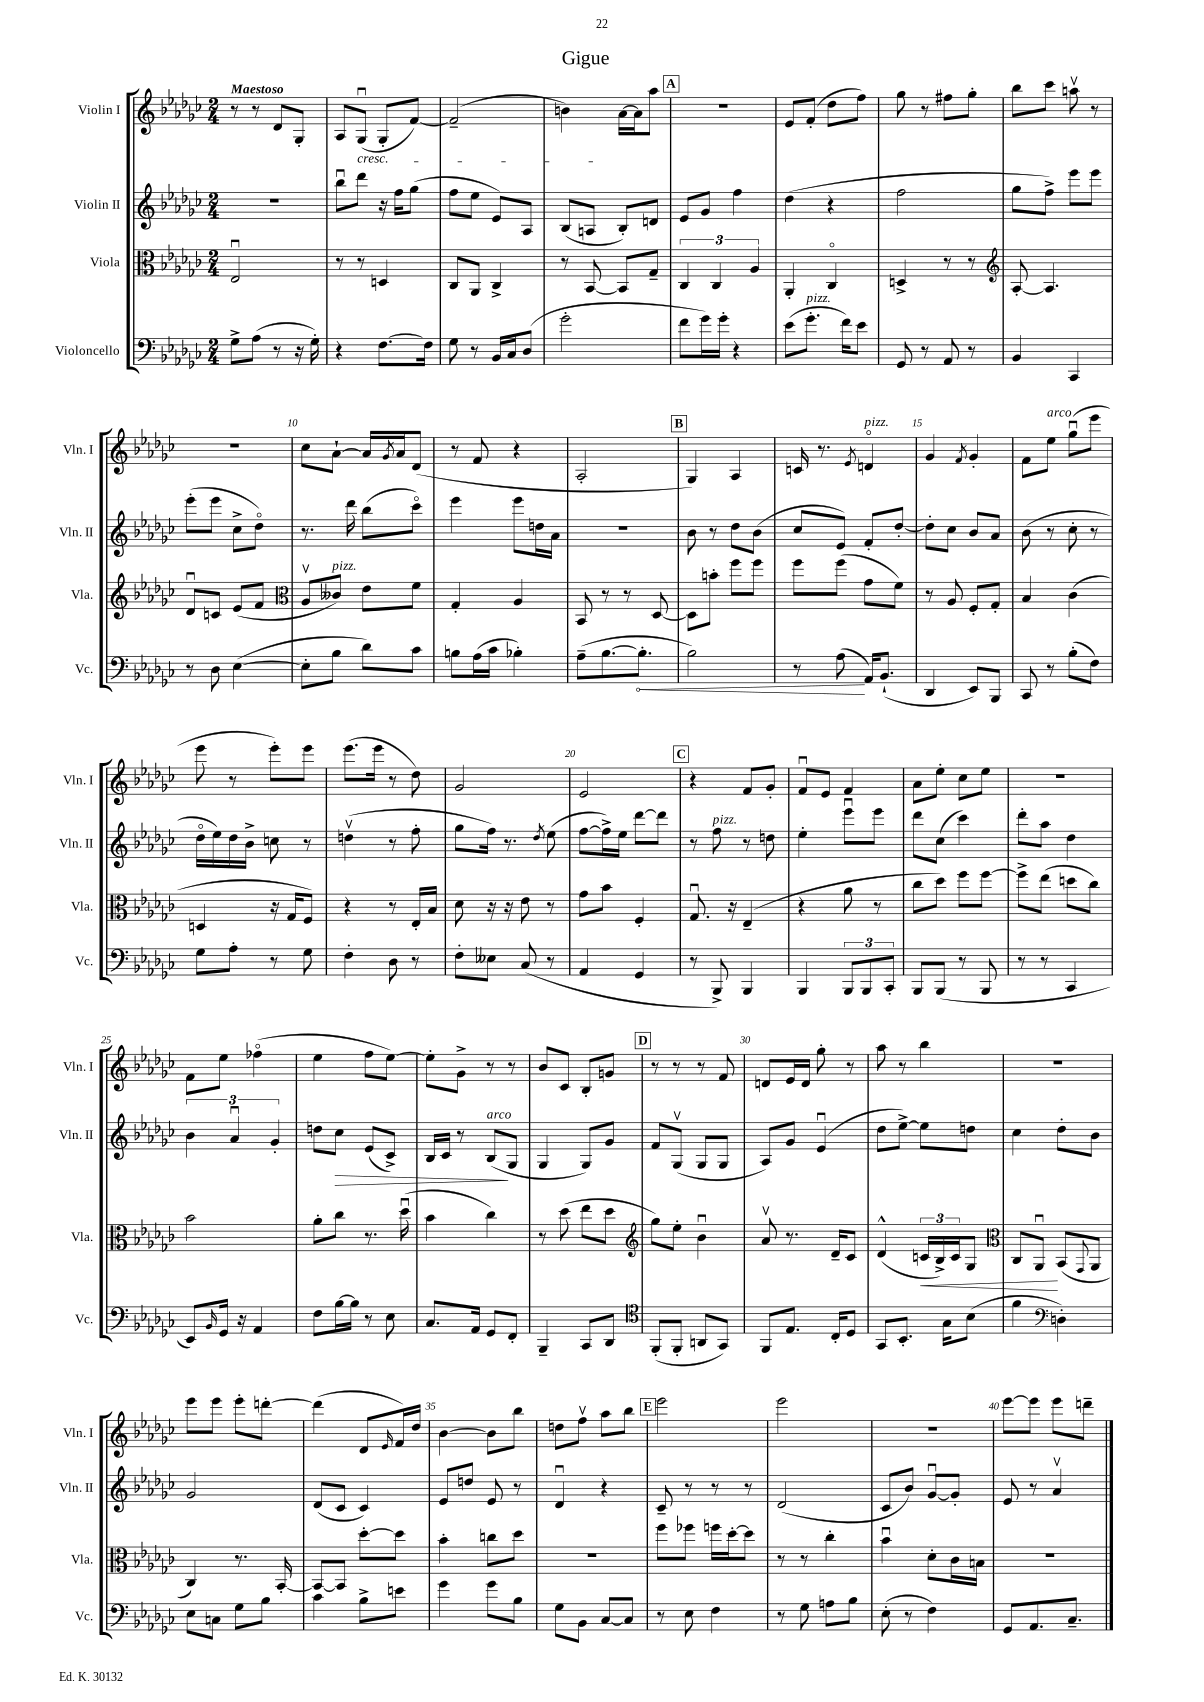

**kern	**dynam	**kern	**dynam	**kern	**dynam	**kern
*part4	*part4	*part3	*part3	*part2	*part2	*part1
*staff4	*staff4	*staff3	*staff3	*staff2	*staff2	*staff1
*I"Violoncello	*	*I"Viola	*	*I"Violin II	*	*I"Violin I
*I'Vc.	*	*I'Vla.	*	*I'Vln. II	*	*I'Vln. I
*clefF4	*	*clefC3	*	*clefG2	*	*clefG2
*k[b-e-a-d-g-c-]	*	*k[b-e-a-d-g-c-]	*	*k[b-e-a-d-g-c-]	*	*k[b-e-a-d-g-c-]
*M2/4	*	*M2/4	*	*M2/4	*	*M2/4
=1	=1	=1	=1	=1	=1	=1
!	!	!	!	!	!	!LO:TX:a:B:t=Maestoso
8G-^\L	.	2E-u/	.	2r	.	8r
(8A-\J	.	.	.	.	.	8r
8r	.	.	.	.	.	8d-/L
16r	.	.	.	.	.	8G-'/J
16G-'\)	.	.	.	.	.	.
=2	=2	=2	=2	=2	=2	=2
4r	.	8r	.	8bb-u\L	.	8A-/L
!	!	!	!	!	!	!LO:TX:b:i:t=cresc.
.	.	8r	.	8ddd-\J	.	(8G-u/J
[8.F\L	.	4Dn/	.	16r	.	8G-'/L
.	.	.	.	16ff\KL	.	.
.	.	.	.	(8gg-\J	.	[8f/J)
16F\Jk]	.	.	.	.	.	.
=3	=3	=3	=3	=3	=3	=3
8G-\	.	8C-/L	.	8ff\L	.	(2f~/]
8r	.	8AA-/J	.	8ee-\J	.	.
16BB-/LL	.	4C-^/	.	8e-/L)	.	.
16C-/J	.	.	.	.	.	.
(8D-/J	.	.	.	8A-/J	.	.
=4	=4	=4	=4	=4	=4	=4
2g-'\	.	8r	.	(8B-/L	.	4bn\)
.	.	[8BB-/	.	8An/J	.	.
.	.	8BB-/L]	.	8B-'/L)	.	[16a-\LL
.	.	.	.	.	.	16a-\J]
.	.	8G-~/J	.	8dn/J	.	8aa-\J
!!LO:REH:place=s1:t=A
=5	=5	=5	=5	=5	=5	=5
8f\L	.	6C-/	.	8e-/L	.	2r
16g-\L)	.	.	.	8g-/J	.	.
.	.	6C-/	.	.	.	.
16g-'\JJ	.	.	.	.	.	.
4r	.	.	.	4ff\	.	.
.	.	6A-/	.	.	.	.
=6	=6	=6	=6	=6	=6	=6
(8e-\L	.	4AA-'/	.	(4dd-\	.	8e-/L
!LO:TX:a:i:t=pizz.	!	!	!	!	!	!
8.g-'\J	.	.	.	.	.	(8f'/J
.	.	4C-/	.	4r	.	8dd-\L
16f\KL)	.	.	.	.	.	.
8e-\J	.	.	.	.	.	8ff\J)
=7	=7	=7	=7	=7	=7	=7
8GG-/	.	4Dn^/	.	2ff\	.	8gg-\
8r	.	.	.	.	.	8r
8AA-/	.	8r	.	.	.	8ff#X\L
8r	.	8r	.	.	.	8gg-'\J
=8	=8	=8	=8	=8	=8	=8
*	*	*clefG2	*	*	*	*
4BB-/	.	[8A-'/	.	8gg-\L	.	8bb-\L
.	.	4.A-/]	.	8ff^\J)	.	8ccc-\J
4CC-/	.	.	.	8eee-\L	.	8aanv\
.	.	.	.	8eee-\J	.	8r
!!LO:LB:g=z
=9	=9	=9	=9	=9	=9	=9
8r	.	8d-u/L	.	(8eee-'\L	.	2r
8D-\	.	8cn/J	.	8eee-\J	.	.
([4E-\	.	(8e-/L	.	8cc-^\L	.	.
.	.	8f/J	.	8dd-\J)	.	.
=10	=10	=10	=10	=10	=10	=10
*	*	*clefC3	*	*	*	*
8E-'\L]	.	8A-v/L	.	8.r	.	8cc-\L
!	!	!LO:TX:a:i:t=pizz.	!	!	!	!
8B-\J	.	8c--X/J)	.	.	.	[8a-`\J
.	.	.	.	16ddd-\	.	.
8d-\L)	.	8e-\L	.	(8bb-\L	.	16a-/LL]
.	.	.	.	.	.	8qg-/
.	.	.	.	.	.	16a-/J
8c-\J	.	8f\J	.	8ccc-\J)	.	(8d-/J
=11	=11	=11	=11	=11	=11	=11
8Bn\L	.	4G-'/	.	4eee-\	.	8r
(16A-\L	.	.	.	.	.	8f/
16c-\JJ	.	.	.	.	.	.
4B-X'\)	.	4A-/	.	8eee-\L	.	4r
.	.	.	.	16ddn\L	.	.
.	.	.	.	16a-\JJ	.	.
=12	=12	=12	=12	=12	=12	=12
(8A-~\L	.	8BB-/	.	2r	.	2A-'/
[8.B-\	.	8r	.	.	.	.
.	.	8r	.	.	.	.
!	!LO:HP:b	!	!	!	!	!
8.B-'\J]	<	.	.	.	.	.
.	.	[8D-/	.	.	.	.
!!LO:REH:place=s1:t=B
=13	=13	=13	=13	=13	=13	=13
2B-\)	.	8D-\L]	.	8b-\	.	4G-/)
.	.	8bn'\J	.	8r	.	.
.	.	8ff\L	.	8dd-\L	.	4A-/
.	.	8ff\J	.	(8b-\J	.	.
=14	=14	=14	=14	=14	=14	=14
8r	.	8ff\L	.	8cc-/L	.	16cn/
.	.	.	.	.	.	8.r
(8A-\	.	(8ff\J	.	8e-/J)	.	.
.	.	.	.	.	.	8qe-/
!	!	!	!	!	!	!LO:TX:a:i:t=pizz.
16AA-/KL)	[	8g-\L	.	8f'/L	.	4dn/
(8.BB-`/J	.	.	.	.	.	.
.	.	8f\J)	.	[8dd-'/J	.	.
=15	=15	=15	=15	=15	=15	=15
4DD-/	.	8r	.	8dd-'\L]	.	4g-/
.	.	8A-/	.	8cc-\J	.	.
.	.	.	.	.	.	8qf/
8EE-/L)	.	8F'/L	.	8b-/L	.	4g-'/
8BBB-/J	.	8G-'/J	.	8a-/J	.	.
=16	=16	=16	=16	=16	=16	=16
8CC-/	.	4B-/	.	(8b-\	.	8f\L
!	!	!	!	!	!	!LO:TX:a:i:t=arco
8r	.	.	.	8r	.	8ee-\J
(8B-'\L	.	(4c-\	.	8cc-'\	.	(8gg-u\L
8F\J)	.	.	.	8r	.	8eee-\J
!!LO:LB:g=z
=17	=17	=17	=17	=17	=17	=17
8G-\L	.	4Dn/	.	16dd-\LL	.	8eee-\
.	.	.	.	16ee-\)	.	.
8A-'\J	.	.	.	16dd-\	.	8r
.	.	.	.	16b-^\JJ	.	.
8r	.	16r	.	8ccn\	.	8eee-'\L)
.	.	16G-/KL	.	.	.	.
8G-\	.	8F/J)	.	8r	.	8eee-\J
=18	=18	=18	=18	=18	=18	=18
4F'\	.	4r	.	(4ddnv\	.	(8.eee-\L
.	.	.	.	.	.	16eee-\Jk
8D-\	.	8r	.	8r	.	8r
8r	.	16E-'/LL	.	8ff'\	.	8dd-\)
.	.	16B-/JJ	.	.	.	.
=19	=19	=19	=19	=19	=19	=19
8F'\L	.	8d-\	.	8gg-\L	.	2g-/
8E--X\J	.	16r	.	16ff\Jk)	.	.
.	.	16r	.	8.r	.	.
(8C-/	.	8e-\	.	.	.	.
.	.	.	.	8qdd-/	.	.
8r	.	8r	.	(8ee-\	.	.
=20	=20	=20	=20	=20	=20	=20
4AA-/	.	8g-\L	.	[8ff\L	.	2e-/
.	.	8b-\J	.	16ff^\L])	.	.
.	.	.	.	16ee-\JJ	.	.
4GG-/	.	4F'/	.	[8ddd-\L	.	.
.	.	.	.	8ddd-\J]	.	.
!!LO:REH:place=s1:t=C
=21	=21	=21	=21	=21	=21	=21
8r	.	8.G-u/	.	8r	.	4r
!	!	!	!	!LO:TX:a:i:t=pizz.	!	!
8BBB-^/)	.	.	.	8ff\	.	.
.	.	16r	.	.	.	.
4BBB-/	.	(4E-~/	.	8r	.	8f/L
.	.	.	.	8ddn\	.	8g-'/J
=22	=22	=22	=22	=22	=22	=22
4BBB-/	.	4r	.	4ee-'\	.	8fu/L
.	.	.	.	.	.	8e-/J
12BBB-/L	.	8a-\	.	8eee-u\L	.	4f/
12BBB-/	.	.	.	.	.	.
.	.	8r	.	8eee-\J	.	.
12CC-'/J	.	.	.	.	.	.
=23	=23	=23	=23	=23	=23	=23
8BBB-/L	.	8cc-\L	.	8ddd-\L	.	8a-\L
(8BBB-/J	.	8dd-\J)	.	(8cc-\J	.	8ee-'\J
8r	.	8ff\L	.	4ccc-\)	.	8cc-\L
8BBB-/	.	[8ff\J	.	.	.	8ee-\J
=24	=24	=24	=24	=24	=24	=24
8r	.	8ff^\L]	.	8ddd-'\L	.	2r
8r	.	(8ee-\J	.	8aa-\J	.	.
4CC-/	.	8ddn\L	.	4dd-\	.	.
.	.	8cc-\J)	.	.	.	.
!!LO:LB:g=z
=25	=25	=25	=25	=25	=25	=25
8EE-/L)	.	2b-\	.	6b-\	.	8f\L
16qqBB-/	.	.	.	.	.	.
16GG-/Jk	.	.	.	.	.	8ee-\J
.	.	.	.	6a-u/	.	.
16r	.	.	.	.	.	.
4AA-/	.	.	.	.	.	(4ff-X\
.	.	.	.	6g-'/	.	.
=26	=26	=26	=26	=26	=26	=26
8F\L	.	8a-'\L	.	8ddn\L	.	4ee-\
!	!	!	!	!	!LO:HP:b	!
[16B-\L	.	8cc-\J	.	8cc-\J	>	.
16B-\JJ]	.	.	.	.	.	.
8r	.	8.r	.	(8e-/L	.	8ff\L
8E-\	.	.	.	8c-^/J)	.	[8ee-\J)
.	.	(16dd-u\	.	.	.	.
=27	=27	=27	=27	=27	=27	=27
8.C-/L	.	4b-\	.	16B-/LL	.	8ee-'\L]
.	.	.	.	16c-/JJ	.	.
.	.	.	.	8r	.	8g-^\J
16AA-/Jk	.	.	.	.	.	.
!	!	!	!	!LO:TX:a:i:t=arco	!	!
8GG-/L	.	4cc-\)	.	(8B-/L	.	8r
8FF'/J	.	.	.	8G-/J	]	8r
=28	=28	=28	=28	=28	=28	=28
4BBB-~/	.	8r	.	4G-/	.	8b-/L
.	.	(8dd-\	.	.	.	8c-/J
8CC-/L	.	8ee-\L	.	8G-/L)	.	8B-'/L
8DD-/J	.	8dd-\J	.	8g-/J	.	8gn/J
!!LO:REH:place=s1:t=D
=29	=29	=29	=29	=29	=29	=29
*clefC4	*	*clefG2	*	*	*	*
(8FF'/L	.	8gg-\L)	.	8f/L	.	8r
8FF'/J	.	8ee-'\J	.	(8G-v/J	.	8r
8AAn/L	.	4b-u\	.	8G-/L	.	8r
8GG-/J)	.	.	.	8G-/J	.	8f/
=30	=30	=30	=30	=30	=30	=30
8FF/L	.	8a-v/	.	8A-/L)	.	8dn/L
8.E-/J	.	8.r	.	8g-/J	.	16e-/L
.	.	.	.	.	.	16d/JJ
.	.	.	.	(4e-u/	.	8gg-'\
16C-'/KL	.	16d-~/KL	.	.	.	.
8D-/J	.	8c-/J	.	.	.	8r
=31	=31	=31	=31	=31	=31	=31
8GG-/L	.	(4d-^^/	.	8dd-\L	.	8aa-\
8.BB-'/J	.	.	.	[8ee-^\J)	.	8r
!	!	!	!LO:HP:b	!	!	!
.	.	24cn/LL	<	8ee-\L]	.	4bb-\
.	.	24B-^/)	.	.	.	.
16G-\KL	.	.	.	.	.	.
.	.	24c/J	.	.	.	.
(8B-\J	.	8G-/J	.	8ddn\J	.	.
=32	=32	=32	=32	=32	=32	=32
*	*	*clefC3	*	*	*	*
4f\	.	8C-/L	.	4cc-\	.	2r
.	.	8AA-u/J	.	.	.	.
*clefF4	*	*	*	*	*	*
4Dn'\)	.	(8BB-/L	[	8dd-'\L	.	.
.	.	8qqGG-/	.	.	.	.
.	.	8AA-/J	.	8b-\J	.	.
!!LO:LB:g=z
=33	=33	=33	=33	=33	=33	=33
8E-\L	.	4C-/)	.	2g-/	.	8eee-\L
8Cn\J	.	.	.	.	.	8eee-\J
8G-\L	.	8.r	.	.	.	8eee-'\L
8B-\J	.	.	.	.	.	[8dddn'\J
.	.	[16BB-'/	.	.	.	.
=34	=34	=34	=34	=34	=34	=34
4c-\	.	8BB-/L_	.	(8d-/L	.	(4ddd\]
.	.	8BB-/J]	.	8c-/J	.	.
8B-^\L	.	[8dd-'\L	.	4c-/)	.	8d-/L
.	.	.	.	.	.	16qqe-/
8en\J	.	8dd-\J]	.	.	.	16f/L)
.	.	.	.	.	.	16dd-/JJ
=35	=35	=35	=35	=35	=35	=35
4g-\	.	4b-'\	.	8e-/L	.	[4b-\
.	.	.	.	8ddn/J	.	.
8g-\L	.	8ccn\L	.	8e-/	.	8b-\L]
8B-\J	.	8dd-\J	.	8r	.	8bb-\J
=36	=36	=36	=36	=36	=36	=36
8G-\L	.	2r	.	4d-u/	.	8ddn\L
8BB-\J	.	.	.	.	.	8ffv\J
[8C-/L	.	.	.	4r	.	8aa-\L
8C-/J]	.	.	.	.	.	8bb-\J
!!LO:REH:place=s1:t=E
=37	=37	=37	=37	=37	=37	=37
8r	.	8ff\L	.	8c-~/	.	2eee-\
8E-\	.	8ff-X\J	.	8r	.	.
4F\	.	16ffn\LL	.	8r	.	.
.	.	[16dd-'\J	.	.	.	.
.	.	8dd-\J]	.	8r	.	.
=38	=38	=38	=38	=38	=38	=38
8r	.	8r	.	(2d-/	.	2eee-\
8G-\	.	8r	.	.	.	.
8An\L	.	4cc-'\	.	.	.	.
8B-\J	.	.	.	.	.	.
=39	=39	=39	=39	=39	=39	=39
(8E-'\	.	4b-u\	.	8c-/L	.	2r
8r	.	.	.	8b-/J)	.	.
4F\)	.	8d-'\L	.	[8g-u/L	.	.
.	.	16c-\L	.	8g-'/J]	.	.
.	.	16Bn\JJ	.	.	.	.
=40	=40	=40	=40	=40	=40	=40
8GG-/L	.	2r	.	8e-/	.	[8eee-\L
8.AA-/	.	.	.	8r	.	8eee-\J]
.	.	.	.	4a-v/	.	8eee-\L
8.C-~/J	.	.	.	.	.	.
.	.	.	.	.	.	8dddn~\J
==	==	==	==	==	==	==
*-	*-	*-	*-	*-	*-	*-
